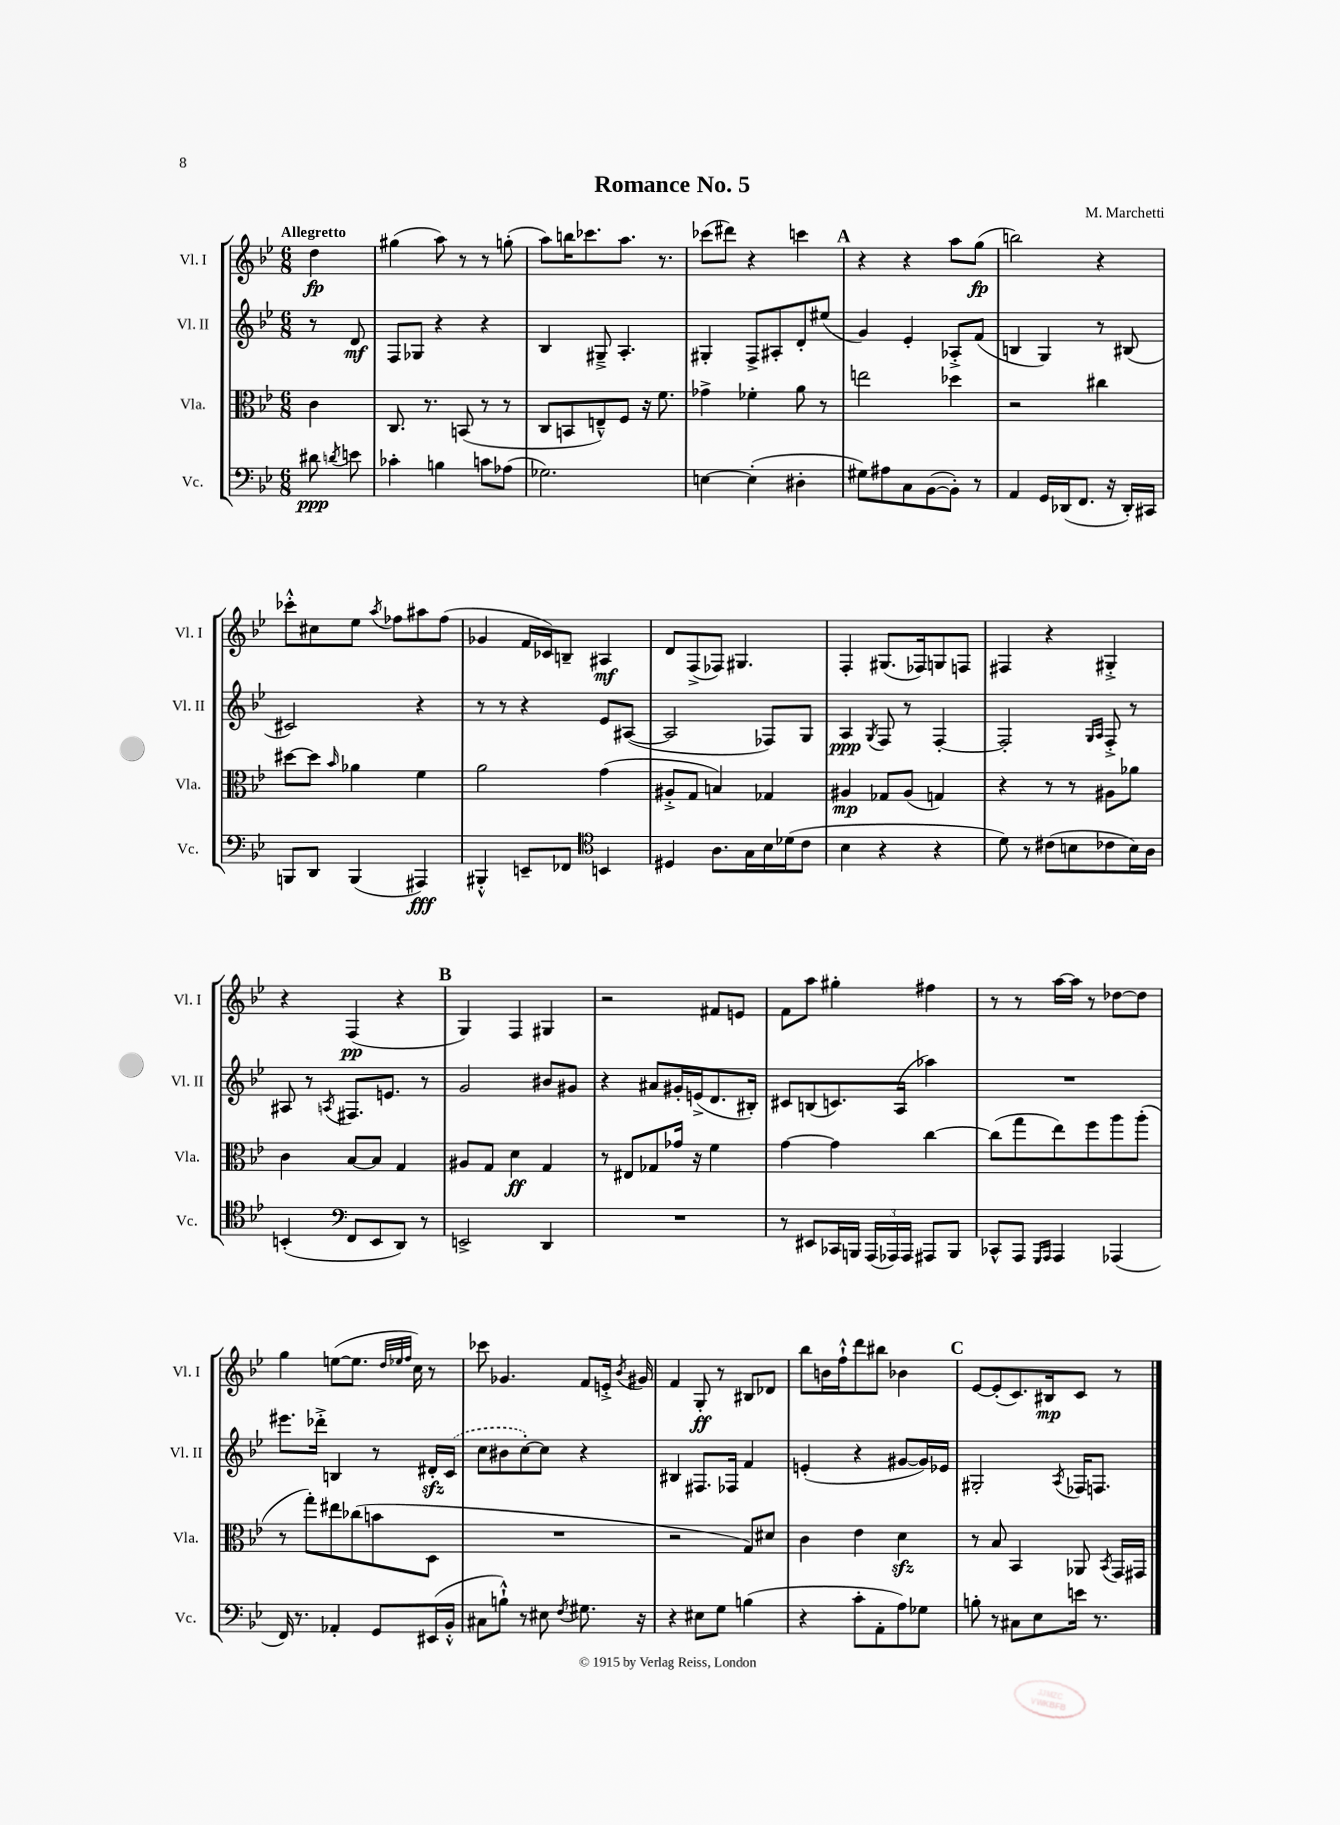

**kern	**kern	**kern	**kern
*staff4	*staff3	*staff2	*staff1
*clefF4	*clefC3	*clefG2	*clefG2
*k[b-e-]	*k[b-e-]	*k[b-e-]	*k[b-e-]
*M6/8	*M6/8	*M6/8	*M6/8
8d#	4c	8r	4dd
8qd	.	.	.
8e	.	8d	.
=	=	=	=
4c-'	8.C	8F	(4gg#
.	.	8G-	.
.	8.r	.	.
4B	.	4r	8aa)
.	(8BB	.	8r
8c	8r	4r	8r
(8A-	8r	.	(8gg'
=	=	=	=
2.G-)	8C	4B-	8aa)
.	8BB	.	16bb
.	.	.	8.ccc-
.	8E~^^)	8G#~^	.
.	8F	4.A'	8.aa
.	16r	.	.
.	8.f	.	8.r
=	=	=	=
[4E	4g-^	4G#'	(8ccc-
.	.	.	8ddd#)
(4E']	4f-'	8F^	4r
.	.	8A#'	.
4D#'	8a	8d'	4ccc
.	8r	(8ee#	.
=	=	=	=
8G#)	2ee	4g)	4r
8A#	.	.	.
8C	.	4e-'	4r
([8BB-	.	.	.
8BB-'])	4dd-	8A-'^	8aa
8r	.	(8f	(8gg
=	=	=	=
4AA	2r	4B	2bb)
16GG	.	4G)	.
(16DD-	.	.	.
8.FF	.	.	.
.	4cc#	8r	4r
16r	.	.	.
16DD-')	.	(8B#	.
16CC#	.	.	.
=	=	=	=
8BBB	[8dd#	2c#)	8ccc-'^^
8DD	8dd#]	.	8cc#
.	16qqb-	.	.
(4BBB	4a-	.	8ee-
.	.	.	8qaa
.	.	.	8ff-
4AAA#)	4f	4r	8aa#
.	.	.	(8ff-
=	=	=	=
4BBB#'^^	2a	8r	4g-
.	.	8r	.
8EE~	.	4r	16f
.	.	.	16c-)
8FF-	.	.	8B~
*clefC4	*	*	*
4BB	(4g	8e-	4A#
.	.	([8A#	.
=	=	=	=
4D#	8A#'^	2A#]	8d
.	8G	.	(8F^
8.A	4B)	.	8F-)
.	.	.	4.G#
16G	.	.	.
16B-	4G-	8F-)	.
(16d-	.	.	.
8c	.	8G	.
=	=	=	=
4B-	4A#	4A	4F'
.	.	8qG	.
4r	8G-	8F	(8.G#
.	(8A#	8r	.
.	.	.	16F-)
4r	4G)	[4F'	8G
.	.	.	8F
=	=	=	=
8d)	4r	2F']	4F#
8r	.	.	.
(8c#	8r	.	4r
8B	8r	.	.
.	.	16qqG	.
.	.	16qqA	.
8c-	8A#	8F'^	4G#'^
16B)	8a-	8r	.
16A	.	.	.
=	=	=	=
(4BB'	4c	8A#	4r
.	.	8r	.
*clefF4	*	*	*
.	.	8qA	.
8FF	[8B-	8.F#	(4F
8EE-	8B-]	.	.
.	.	8.e	.
8DD)	4G	.	4r
8r	.	8r	.
=	=	=	=
2EE^	8A#	2g	4G)
.	8G	.	.
.	4d	.	4F
4DD	4G	8b#	4G#
.	.	8g#	.
=	=	=	=
2.r	8r	4r	2r
.	8E#	.	.
.	8G-	8a#	.
.	16g-	16g#'	.
.	16r	(16e^	.
.	4f	8.d	8f#
.	.	.	8e
.	.	16B#')	.
=	=	=	=
8r	[4g	8c#	8f
8EE#	.	(8B	8aa
16CC-	4g]	8.c)	4gg#'
16BBB	.	.	.
(24AAA	.	.	.
24AAA-)	.	.	.
.	.	(16A	.
24AAA-	.	.	.
8AAA#	[4cc	4aa-)	4ff#
8BBB	.	.	.
=	=	=	=
8CC-^^	(8cc]	2.r	8r
8AAA	8gg	.	8r
16qqGGG	.	.	.
16qqAAA	.	.	.
4AAA	8ee-)	.	[16aa
.	.	.	16aa]
.	8ff	.	8r
(4AAA-	8aa	.	[8dd-
.	(8aa'	.	8dd-]
=	=	=	=
16FF)	8r	8.eee#	4gg
8.r	.	.	.
.	8gg')	.	.
.	.	16ddd-'^	.
4AA-'	8ee#	4B	([8ee
.	(8cc-	.	8.ee]
8GG	8b	8r	.
.	.	.	32qqdd
.	.	.	32qqee-
.	.	.	32qqff
.	.	.	16cc)
(16EE#	8D	16d#'	8r
16BB-'^^	.	(16c	.
=	=	=	=
8C#	2.r	8cc	8ccc-
8B`^^)	.	8b#	4.g-
8r	.	[8cc')	.
8E#	.	8cc]	.
8qF	.	.	.
8.G#	.	4r	8f
.	.	.	16e'^
.	.	.	8qb-
16r	.	.	16g#
=	=	=	=
4r	2r	4B#	4f
8E#	.	8.F#	8G'
8G	.	.	8r
.	.	16F-	.
(4B	8G)	4f	8B#
.	8d#	.	8d-
=	=	=	=
4r	4c	(4e'	8bb-
.	.	.	16b
.	.	.	16ff`^^
8c'	4e-	4r	8ddd
8AA'	.	.	8bb#
8A)	4d	[8g#	4b-
8G-	.	16g#])	.
.	.	16e-	.
=	=	=	=
8B'	8r	2G#'	[8e-
8r	8B-	.	(8e-']
8C#	4BB-	.	8.c)
8E-	.	.	.
.	.	.	16B#
.	.	8qA	.
16e	8AA-	16F-	8c
8.r	.	8.F	.
.	8qBB-	.	.
.	16GG	.	8r
.	16GG#	.	.
==	==	==	==
*-	*-	*-	*-
